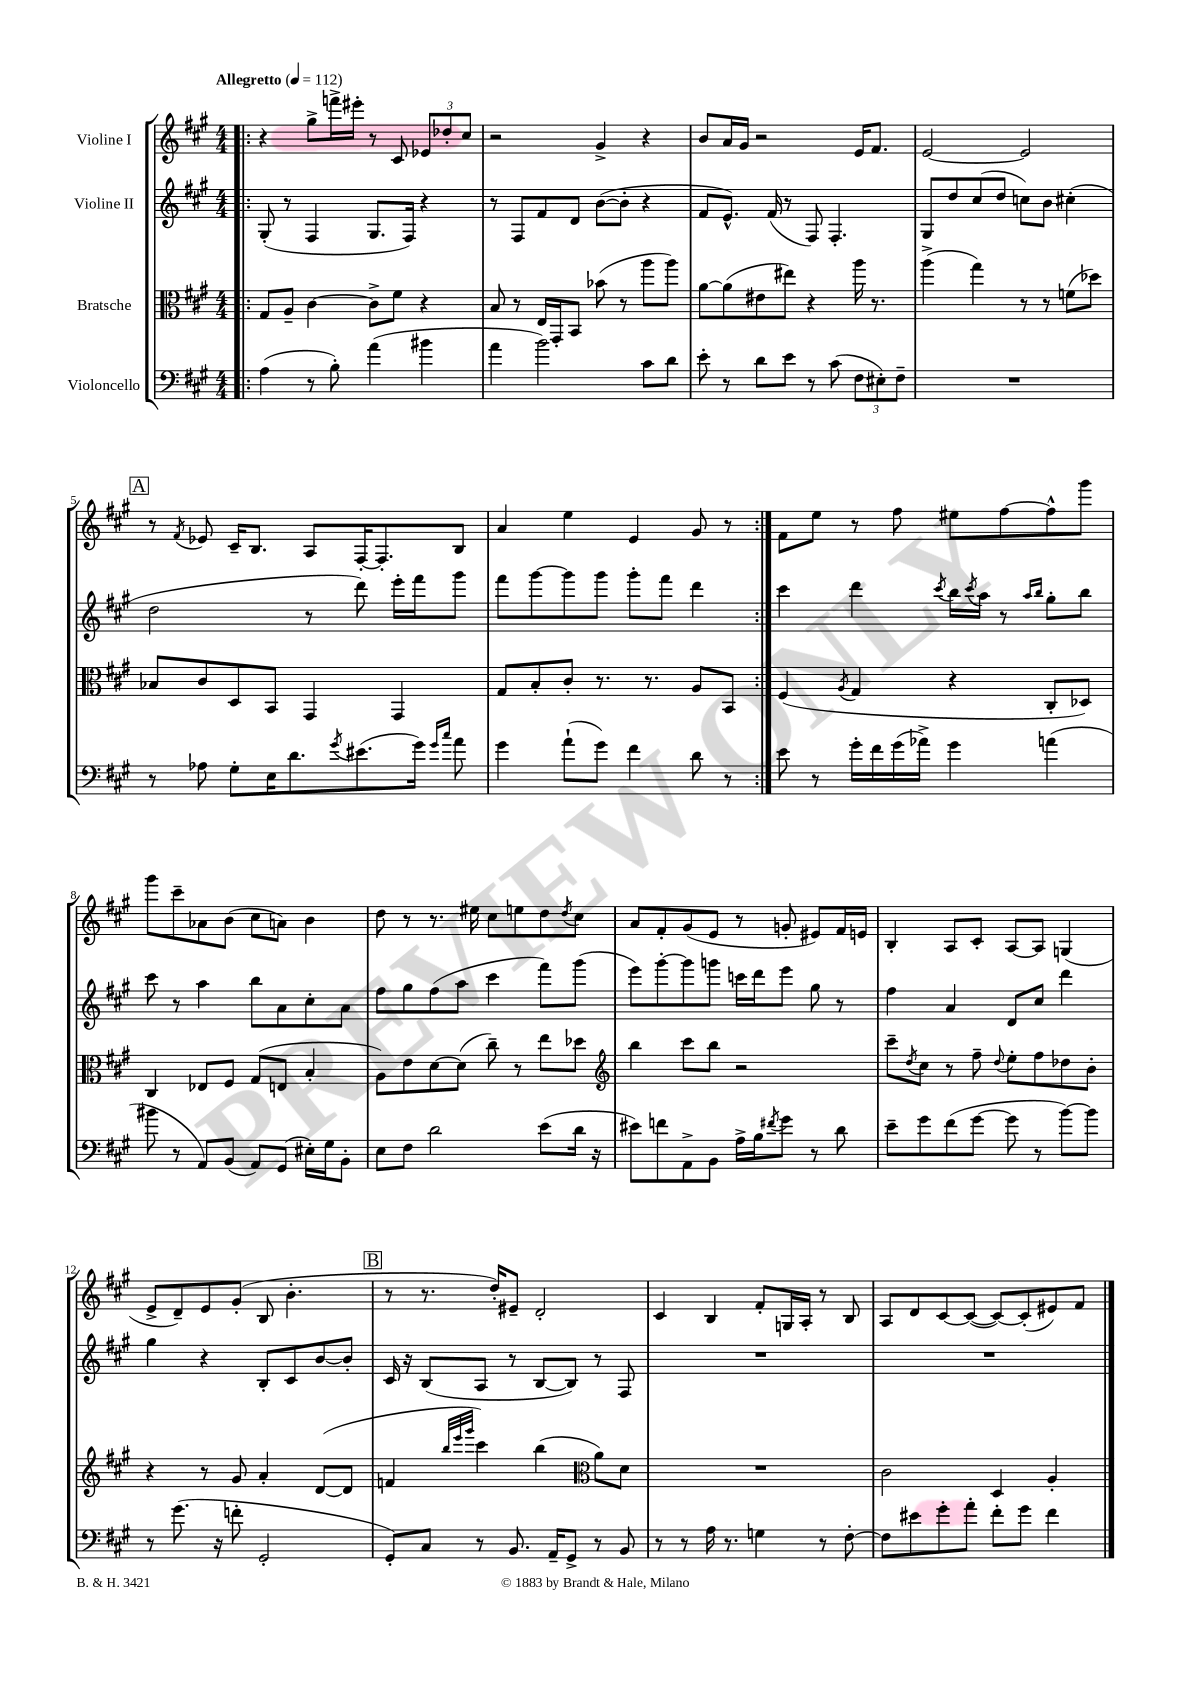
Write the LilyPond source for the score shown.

<<
\new StaffGroup <<
\new Staff = "s0" \with { instrumentName = "Violine I" } {
    \clef treble \key a \major \numericTimeSignature \time 4/4 \tempo "Allegretto" 4 = 112
    \repeat volta 2 { \bar ".|:" r4 gis''8-> f'''16-> eis'''16-. r8 cis'8 \tuplet 3/2 { ees'8 des''8-. cis''8 } |
    r2 gis'4-> r4 |
    b'8 a'16 gis'16 r2 e'16 fis'8. |
    e'2~ e'2 |
    \mark \markup { \box "A" } r8 \acciaccatura { fis'8 } ees'8 cis'16-- b8. a8 fis16~-. fis8.-. b8 |
    a'4 e''4 e'4 gis'8 r8 | }
    fis'8 e''8 r8 fis''8 eis''8 fis''8~ fis''8-^ gis'''8 |
    gis'''8 cis'''8-- aes'8 b'8( cis''8 a'8) b'4 |
    d''8 r8 r8. eis''16 cis''8 e''8 d''8 \acciaccatura { d''8 } cis''8 |
    a'8 fis'8-. gis'8( e'8 r8 g'8-. eis'8) fis'16 e'16 |
    b4-. a8 cis'8-. a8~ a8 g4( |
    e'8-> d'8--) e'8 gis'8-.( b8 b'4.-. |
    \mark \markup { \box "B" } r8 r8. d''16-.) eis'8-- d'2-. |
    cis'4 b4 fis'8-. g16 a16-. r8 b8 |
    a8 d'8 cis'8~ cis'8~( cis'8~) cis'8-.( eis'8) fis'8 \bar "|." |
}
\new Staff = "s1" \with { instrumentName = "Violine II" } {
    \clef treble \key a \major \numericTimeSignature \time 4/4
    \repeat volta 2 { \bar ".|:" gis8-.( r8 fis4 gis8. fis16) r4 |
    r8 fis8 fis'8 d'8 b'8~( b'8-. r4 |
    fis'8 e'8.-^) fis'16( r8 fis8) fis4.-. |
    gis8 d''8 cis''8( d''8 c''8) b'8 cis''4-.( |
    \mark \markup { \box "A" } d''2 r8 d'''8) e'''16-. fis'''16 gis'''8 |
    fis'''8 gis'''8~ gis'''8 gis'''8 gis'''8-. fis'''8 d'''4 | }
    cis'''4 d'''4 \acciaccatura { cis'''8 } b''16 \acciaccatura { cis'''8 } a''16 r8 \grace { a''16 b''16 } gis''8-. b''8 |
    cis'''8 r8 a''4 b''8 a'8 cis''8-. a'8 |
    fis''8 gis''8 fis''8( a''8 cis'''4 fis'''8) gis'''8( |
    e'''8) gis'''8~-. gis'''8 g'''8 c'''16 d'''16 e'''8 gis''8 r8 |
    fis''4 a'4 d'8 cis''8 d'''4 |
    gis''4 r4 b8-. cis'8 b'8~ b'8-. |
    \mark \markup { \box "B" } cis'16 r16 b8( a8 r8 b8~ b8) r8 fis8 |
    R1 |
    R1 \bar "|." |
}
\new Staff = "s2" \with { instrumentName = "Bratsche" } {
    \clef alto \key a \major \numericTimeSignature \time 4/4
    \repeat volta 2 { \bar ".|:" gis8 a8-- cis'4~ cis'8-> fis'8 r4 |
    b8 r8 e16 gis,16-. b,8 bes'8( r8 a''8 a''8) |
    a'8~ a'8( eis'8 eis''8) r4 a''16 r8. |
    a''4->( gis''4) r8 r8 f'8( des''8) |
    \mark \markup { \box "A" } bes8 cis'8 d8 b,8 gis,4 gis,4 |
    gis8 b8-. cis'8-. r8. r8. a8 b,8 | }
    fis4( \acciaccatura { a8 } gis4 r4 cis8-. des8) |
    cis4 ees8 fis8 gis8( e8 b4-. |
    a8) e'8 d'8~ d'8( cis''8--) r8 e''8 des''8 |
    \clef treble b''4 cis'''8 b''8 r2 |
    cis'''8-- \acciaccatura { d''8 } cis''8 r8 fis''8-- \appoggiatura { d''8 } e''8-. fis''8 des''8 b'8-. |
    r4 r8 gis'8 a'4-. d'8~( d'8 |
    \mark \markup { \box "B" } f'4 \grace { b''32 e'''32 gis'''32 } cis'''4) b''4( \clef alto a'8) d'8 |
    R1 |
    cis'2 d4 a4-. \bar "|." |
}
\new Staff = "s3" \with { instrumentName = "Violoncello" } {
    \clef bass \key a \major \numericTimeSignature \time 4/4
    \repeat volta 2 { \bar ".|:" a4( r8 b8-.) a'4( bis'4 |
    a'4 b'2) cis'8 d'8 |
    e'8-. r8 d'8 e'8 r8 cis'8( \tuplet 3/2 { fis8 eis8-.) fis8-- } |
    R1 |
    \mark \markup { \box "A" } r8 aes8 gis8-. e16 d'8. \acciaccatura { gis'8 } eis'8.( gis'16) \grace { gis'16 cis''16 } a'8 |
    gis'4 a'8-!( gis'8) fis'4 d'8 r8 | }
    e'8 r8 gis'16-. fis'16 gis'16( aes'16->) gis'4 a'4( |
    bis'8 r8 a,8) b,8( a,8) gis,8( eis16-.) gis16 b,8-. |
    e8 fis8 d'2 e'8( d'16 r16 |
    eis'8) f'8 a,8-> b,8 a16-> b16 \acciaccatura { fis'8 } gis'8 r8 d'8 |
    e'8-- gis'8 fis'8( gis'8~ gis'8 r8 b'8~) b'8 |
    r8 gis'8.( r16 f'8-. gis,2-. |
    \mark \markup { \box "B" } gis,8-.) cis8 r8 b,8. a,16-- gis,8-> r8 b,8 |
    r8 r8 a16 r8. g4 r8 fis8~-. |
    fis8 eis'8 gis'8-. a'8-. fis'8-. gis'8 fis'4 \bar "|." |
}
>>
>>
